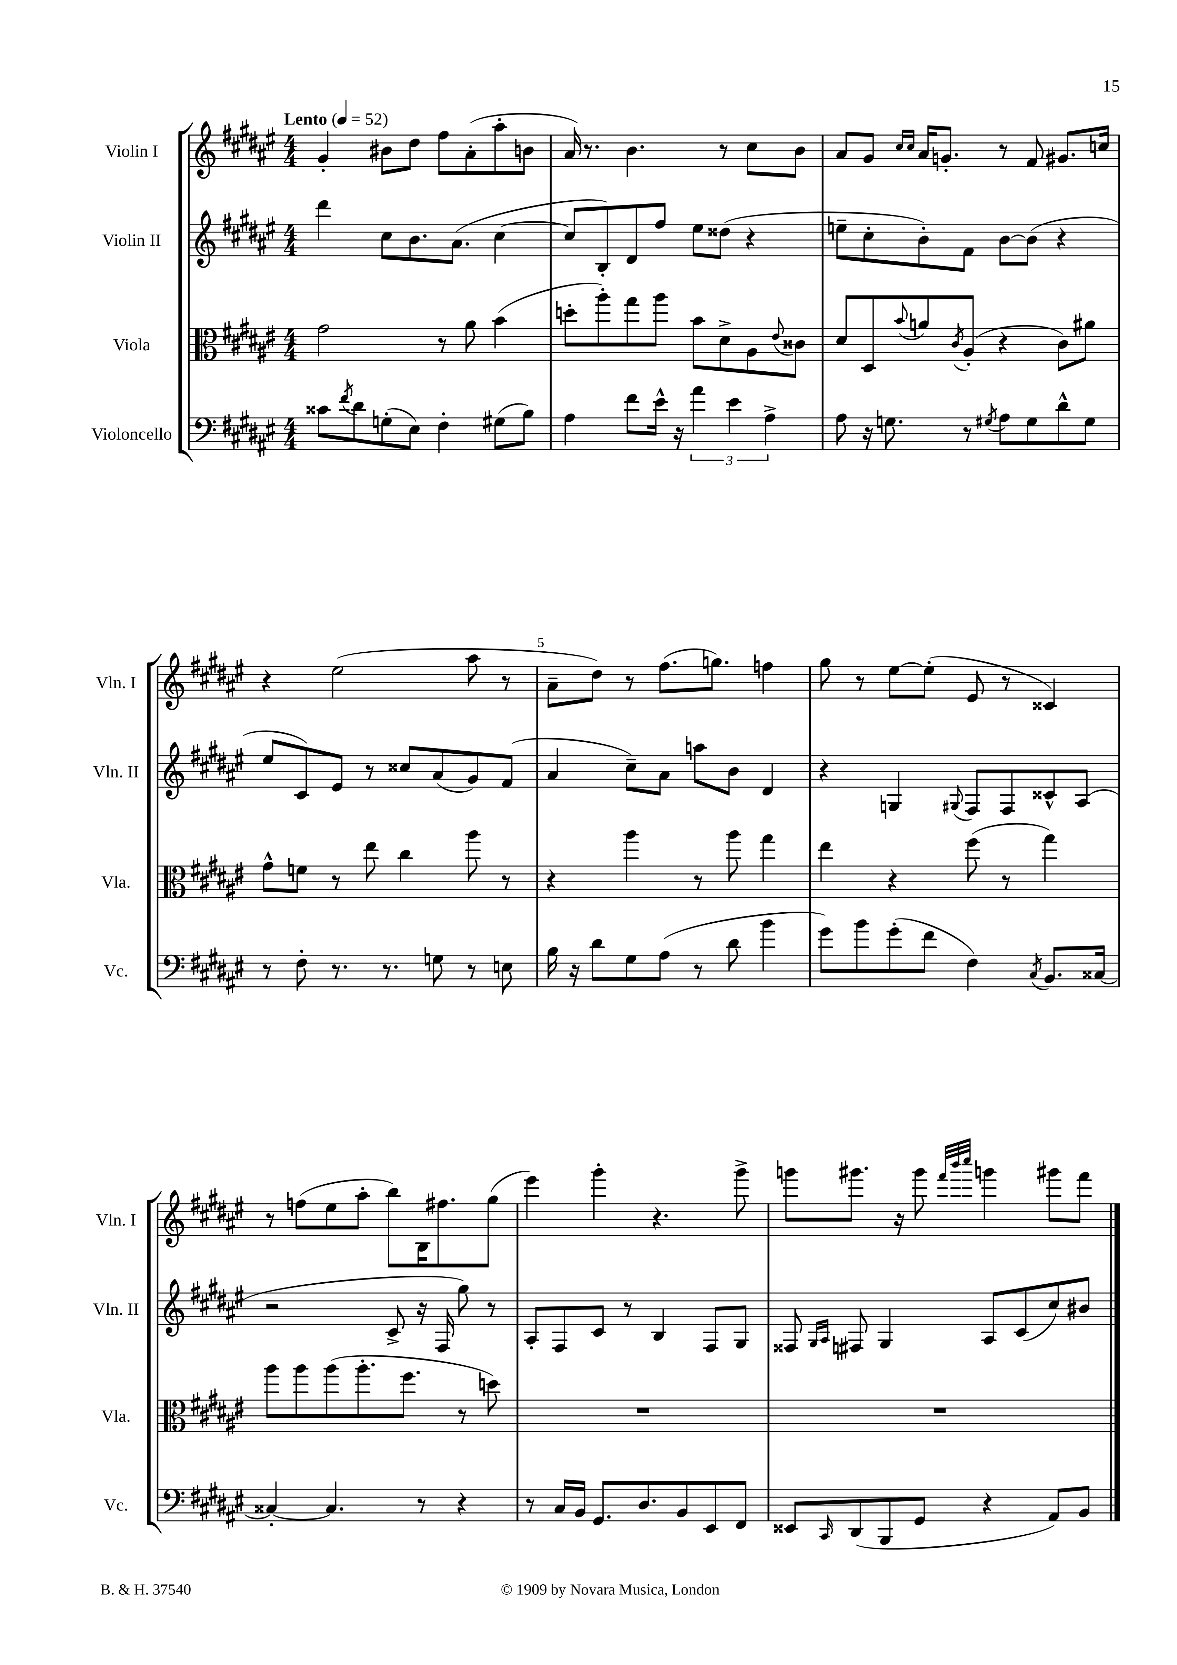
<<
\new StaffGroup <<
\new Staff = "s0" \with { instrumentName = "Violin I" shortInstrumentName = "Vln. I" } {
    \clef treble \key fis \major \numericTimeSignature \time 4/4 \tempo "Lento" 4 = 52
    gis'4-. bis'8 dis''8 fis''8 ais'8-.( ais''8-. b'8 |
    ais'16) r8. b'4. r8 cis''8 b'8 |
    ais'8 gis'8 \grace { cis''16 cis''16 } ais'16 g'8.-. r8 fis'8 gis'8. c''16 |
    r4 eis''2( ais''8 r8 |
    ais'8-- dis''8) r8 fis''8.( g''8.) f''4 |
    gis''8 r8 eis''8~ eis''8-.( eis'8 r8 cisis'4) |
    r8 f''8( eis''8 ais''8-. b''8) b16 fis''8. gis''8( |
    eis'''4) gis'''4-. r4. gis'''8-> |
    g'''8 gis'''8. r16 gis'''8 \grace { fis'''32 b'''32 cis''''32 } g'''4 gis'''8 fis'''8 \bar "|." |
}
\new Staff = "s1" \with { instrumentName = "Violin II" shortInstrumentName = "Vln. II" } {
    \clef treble \key fis \major \numericTimeSignature \time 4/4
    dis'''4 cis''8 b'8. ais'8.( cis''4~ |
    cis''8 b8-.) dis'8 fis''8 eis''8 disis''8( r4 |
    e''8-- cis''8-. b'8-.) fis'8 b'8~ b'8( r4 |
    eis''8 cis'8) eis'8 r8 cisis''8 ais'8( gis'8) fis'8( |
    ais'4 cis''8--) ais'8 a''8 b'8 dis'4 |
    r4 g4 \appoggiatura { gis8 } fis8 fis8 cisis'8-^ ais8( |
    r2 cis'8-> r16 fis16 gis''8) r8 |
    ais8-. fis8 cis'8 r8 b4 fis8 gis8 |
    fisis8 \grace { gis16 ais16 } fis8 gis4 ais8 cis'8( cis''8) bis'8 \bar "|." |
}
\new Staff = "s2" \with { instrumentName = "Viola" shortInstrumentName = "Vla." } {
    \clef alto \key fis \major \numericTimeSignature \time 4/4
    gis'2 r8 ais'8 b'4( |
    d''8-. ais''8-.) gis''8 ais''8 b'8 dis'8-> ais8 \appoggiatura { eis'8 } cisis'8 |
    dis'8 dis8 \appoggiatura { b'8 } a'8 \acciaccatura { cis'8 } ais8-.( r4 cis'8) ais'8 |
    gis'8-^ f'8 r8 eis''8 cis''4 ais''8 r8 |
    r4 ais''4 r8 ais''8 gis''4 |
    eis''4 r4 fis''8( r8 gis''4) |
    ais''8 ais''8 ais''8( ais''8.-. fis''8. r8 d''8) |
    R1 |
    R1 \bar "|." |
}
\new Staff = "s3" \with { instrumentName = "Violoncello" shortInstrumentName = "Vc." } {
    \clef bass \key fis \major \numericTimeSignature \time 4/4
    cisis'8 \acciaccatura { fis'8 } dis'8 g8-.( eis8) fis4-. gis8( b8) |
    ais4 fis'8 eis'16-^ r16 \tuplet 3/2 { ais'4 eis'4 ais4-> } |
    ais8 r16 g8. r8 \acciaccatura { gis8 } ais8 gis8 dis'8-^ gis8 |
    r8 fis8-. r8. r8. g8 r8 e8 |
    b16 r16 dis'8 gis8 ais8( r8 dis'8 b'4 |
    gis'8) b'8 gis'8-.( fis'8 fis4) \acciaccatura { cis8 } b,8. cisis16~ |
    cisis4~-. cisis4. r8 r4 |
    r8 cis16 b,16 gis,8. dis8. b,8 eis,8 fis,8 |
    eisis,8 \grace { cis,16 } dis,8( b,,8 gis,8 r4 ais,8) b,8 \bar "|." |
}
>>
>>
\layout { \context { \Score \override BarNumber.break-visibility = ##(#f #t #t) barNumberVisibility = #(every-nth-bar-number-visible 5) } }
